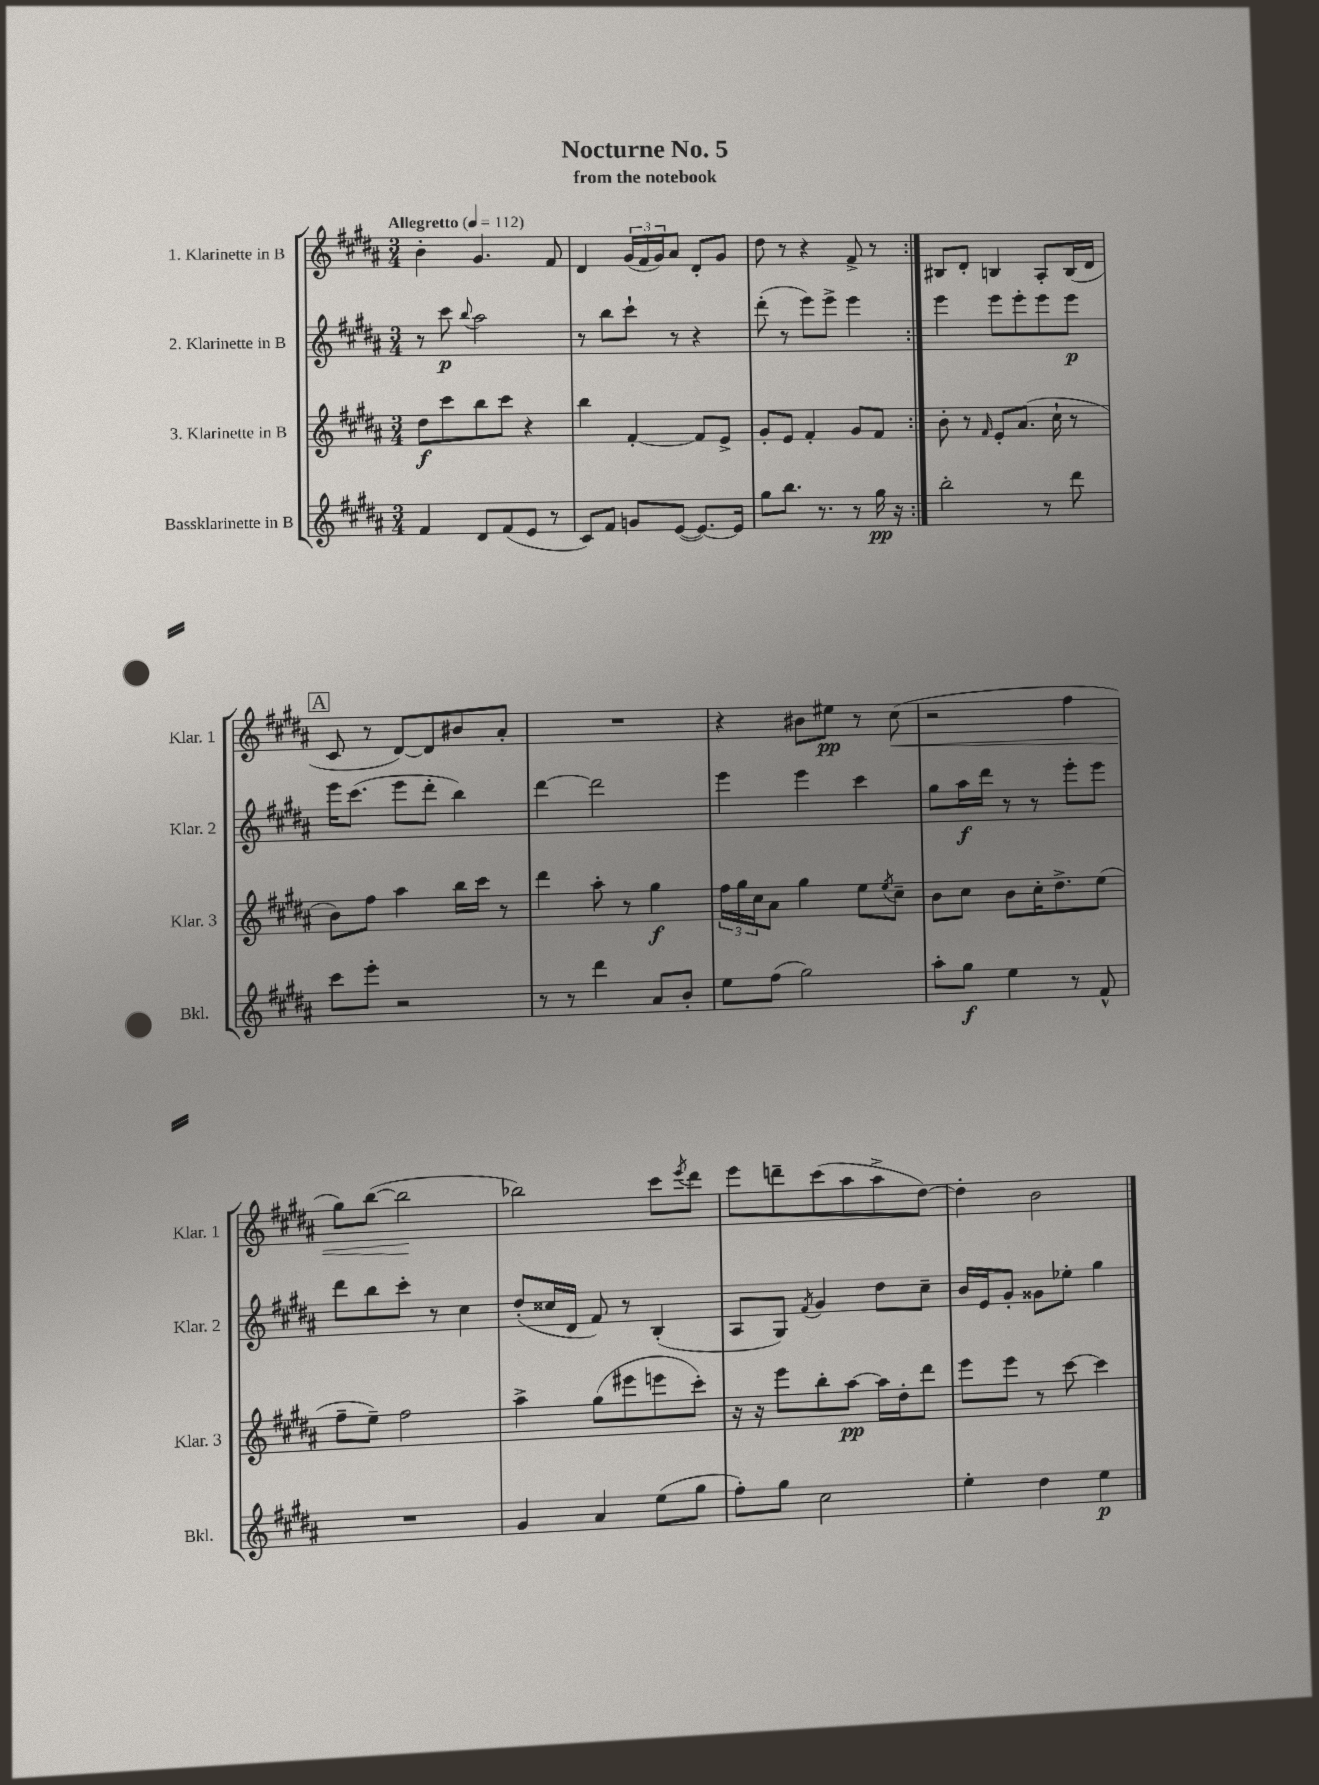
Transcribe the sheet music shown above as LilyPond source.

\header { title = "Nocturne No. 5" subtitle = "from the notebook" }
<<
\new StaffGroup <<
\new Staff = "s0" \with { instrumentName = "1. Klarinette in B" shortInstrumentName = "Klar. 1" } {
    \clef treble \key b \major \numericTimeSignature \time 3/4 \tempo "Allegretto" 4 = 112
    \repeat volta 2 { b'4-. gis'4. fis'8 |
    dis'4 \tuplet 3/2 { gis'16( fis'16 gis'16) } ais'8 dis'8-. gis'8 |
    dis''8 r8 r4 fis'8-> r8 | }
    bis8 dis'8-. b4 ais8-. b16( dis'16 |
    \mark \markup { \box "A" } cis'8 r8 dis'8~) dis'8 bis'8 ais'8-. |
    R2. |
    r4 bis'8 eis''8\pp r8 cis''8\<( |
    r2 fis''4 |
    gis''8) b''8~( b''2\! |
    bes''2) cis'''8 \acciaccatura { e'''8 } dis'''8 |
    e'''8 d'''8-- cis'''8( ais''8 ais''8-> dis''8~) |
    dis''4-. b'2 \bar "|." |
}
\new Staff = "s1" \with { instrumentName = "2. Klarinette in B" shortInstrumentName = "Klar. 2" } {
    \clef treble \key b \major \numericTimeSignature \time 3/4
    \repeat volta 2 { r8 cis'''8\p \appoggiatura { b''8 } ais''2 |
    r8 b''8 cis'''8-! r8 r4 |
    dis'''8-.( r8 e'''8) e'''8-> e'''4 | }
    e'''4 e'''8 e'''8-. e'''8 e'''8\p |
    \mark \markup { \box "A" } e'''16 cis'''8.( e'''8 dis'''8-. b''4) |
    dis'''4~ dis'''2 |
    e'''4 e'''4 cis'''4 |
    gis''8 ais''16\f dis'''16 r8 r8 e'''8-. e'''8 |
    dis'''8 b''8 cis'''8-. r8 cis''4 |
    dis''8-.( cisis''16 dis'16 fis'8) r8 b4-.( |
    ais8 gis8) \acciaccatura { fis'8 } gis'4 dis''8 cis''8-- |
    b'16 e'16 gis'8-. gisis'8 ees''8-. gis''4 \bar "|." |
}
\new Staff = "s2" \with { instrumentName = "3. Klarinette in B" shortInstrumentName = "Klar. 3" } {
    \clef treble \key b \major \numericTimeSignature \time 3/4
    \repeat volta 2 { dis''8\f cis'''8 b''8 cis'''8 r4 |
    b''4 fis'4~-. fis'8 e'8-> |
    gis'8-. e'8 fis'4-. gis'8 fis'8 | }
    b'8-. r8 \grace { fis'16 } e'8-. ais'8.( cis''16-! r8 |
    \mark \markup { \box "A" } b'8) fis''8 ais''4 b''16 cis'''16 r8 |
    dis'''4 ais''8-. r8 gis''4\f |
    \tuplet 3/2 { fis''16 gis''16 cis''16 } ais'8 gis''4 e''8 \acciaccatura { e''8 } cis''8-- |
    b'8 cis''8 b'8 cis''16-. dis''8.-> e''8( |
    fis''8-- e''8--) fis''2 |
    ais''4-> gis''8( eis'''8 e'''8 cis'''8-.) |
    r16 r16 e'''8 b''8-. ais''8~\pp ais''16 dis''16-. dis'''8 |
    e'''8 e'''8 r8 cis'''8~ cis'''4 \bar "|." |
}
\new Staff = "s3" \with { instrumentName = "Bassklarinette in B" shortInstrumentName = "Bkl." } {
    \clef treble \key b \major \numericTimeSignature \time 3/4
    \repeat volta 2 { fis'4 dis'8 fis'8( e'8 r8 |
    cis'8) fis'8 g'8 e'8~( e'8.~) e'16 |
    gis''8 b''8. r8. r8 gis''16\pp r16 | }
    b''2-. r8 dis'''8 |
    \mark \markup { \box "A" } cis'''8 e'''8-. r2 |
    r8 r8 dis'''4 ais'8 b'8-. |
    e''8 fis''8( gis''2) |
    ais''8-. gis''8\f e''4 r8 fis'8-^ |
    R2. |
    gis'4 ais'4 e''8( gis''8 |
    fis''8-.) gis''8 cis''2 |
    e''4-. dis''4 e''4\p \bar "|." |
}
>>
>>
\layout { \context { \Score \remove "Bar_number_engraver" } }
